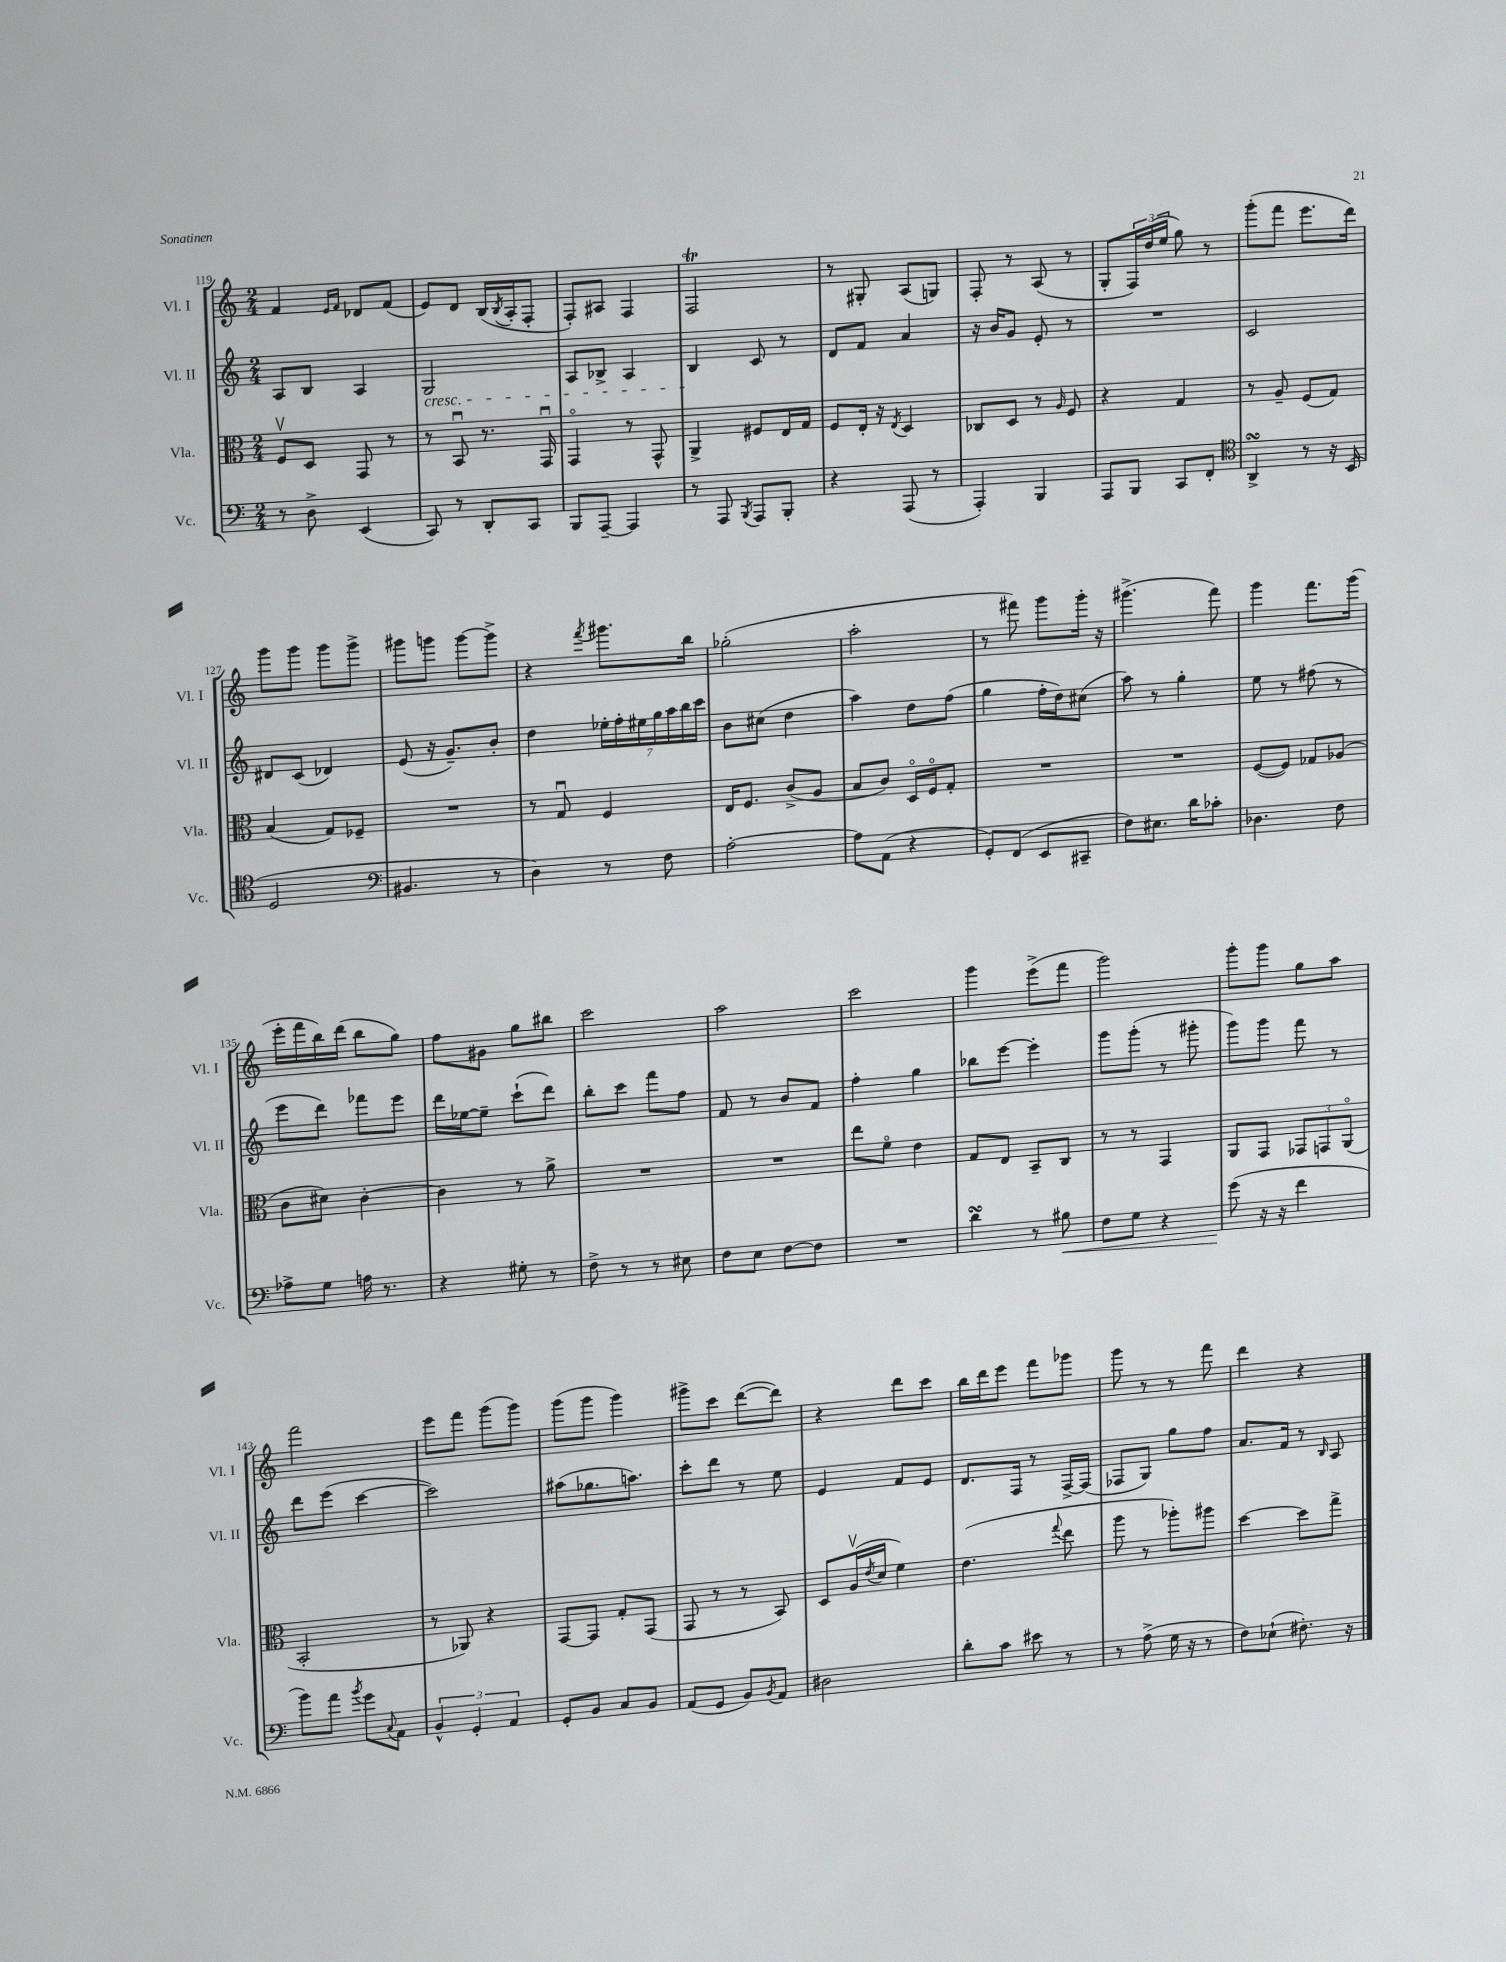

**kern	**kern	**kern	**kern
*staff4	*staff3	*staff2	*staff1
*clefF4	*clefC3	*clefG2	*clefG2
*k[]	*k[]	*k[]	*k[]
*M2/4	*M2/4	*M2/4	*M2/4
8r	8Fv	8A	4f
8D^	8D	8B	.
.	.	.	16qqe
.	.	.	16qqf
(4EE	8GG	4A	8d-
.	8r	.	(8f
=	=	=	=
8CC)	8r	2G	8e)
8r	8BBu	.	8d
8DD'	8.r	.	(16B
.	.	.	8qB
.	.	.	16A'
8CC	.	.	8F'
.	16GGu	.	.
=	=	=	=
8BBB	4GGo	8A	8F')
[8AAA~	.	8B-^	8A#
4AAA]	8r	4A	4F
.	8GG^^	.	.
=	=	=	=
8r	4AA^	4B	2F
8AAA	.	.	.
8qBBB	.	.	.
8AAA	8F#	8c	.
8BBB'	16E	8r	.
.	16G	.	.
=	=	=	=
4r	8F	8d	8r
.	16E'	8f	8G#'
.	16r	.	.
.	8qE	.	.
(8AAA	4D	4a	(8A
8r	.	.	8G)
=	=	=	=
4AAA')	8C-	16r	8F'
.	.	16b	.
.	8D	8g	8r
4BBB	8r	8e'	(8A
.	16qqA	.	.
.	8F	8r	8r
=	=	=	=
8AAA	4r	2r	8G'
8BBB	.	.	24F)
.	.	.	(24dd
.	.	.	24ee
8CC	4G	.	8gg)
8FF'	.	.	8r
=	=	=	=
*clefC4	*	*	*
4AA^	8r	2c	(8ggg'
.	8A~	.	8fff
8r	(8F	.	8.eee
16r	8G)	.	.
(16BB	.	.	16ddd)
=	=	=	=
2D	(4B	8d#	8ggg
.	.	(8c	8ggg
.	8G)	4d-)	8ggg
.	8F-~	.	8ggg^
=	=	=	=
*clefF4	*	*	*
4.BB#	2r	(8e	8ggg#
.	.	16r	8ggg
.	.	8.g~)	.
.	.	.	[8ggg
8r	.	8b'	8ggg^]
=	=	=	=
4D)	8r	4dd	4r
.	8Gu	.	.
.	.	.	8qfff
8r	4F	28ee-'	8.ggg#
.	.	28ff'	.
.	.	28ee#	.
.	.	28gg	.
8F	.	.	.
.	.	28aa	.
.	.	28bb	.
.	.	.	16bb
.	.	28ccc	.
=	=	=	=
[2A'	16E	8b	(2gg-'
.	8.F	.	.
.	.	(8cc#	.
.	(8c^	4dd	.
.	8A	.	.
=	=	=	=
8A]	8B	4aa)	2aa'
(8AA	8c)	.	.
4r	16Do	8dd	.
.	16Fo	.	.
.	8G'	(8ff	.
=	=	=	=
8GG')	2r	4gg	8r
(8FF	.	.	8fff#)
8EE	.	16ff'	8ggg
.	.	16dd)	.
8CC#~	.	(8cc#	16ggg'
.	.	.	16r
=	=	=	=
8F)	2r	8aa)	(4.ggg#^
8.E#	.	8r	.
.	.	4gg'	.
16d	.	.	.
8c-'	.	.	8fff)
=	=	=	=
4.D-	([8F	8ee	4ggg
.	8F])	8r	.
.	8G-	(8ff#	8.fff
8F	(8A-	8r	.
.	.	.	(16ggg
=	=	=	=
8A-^	8c	8eee	16eee'
.	.	.	16fff
8G	8d#)	8ddd)	16bb)
.	.	.	(16ddd
16A	[4c'	8fff-	8bb
8.r	.	.	.
.	.	8eee	8gg)
=	=	=	=
4r	4c]	16ddd	8ff
.	.	[16ee-	.
.	.	8ee-~]	8g#
8G#'	8r	(8ccc`	8gg
8r	8a^	8ddd)	8bb#
=	=	=	=
8F^	2r	8bb'	2ccc
8r	.	8ccc	.
8r	.	8fff	.
8E#	.	8ff	.
=	=	=	=
8F	2r	8f	2aa
8E	.	8r	.
[8F	.	8b	.
8F]	.	8f	.
=	=	=	=
2r	8ee	4ff'	2ccc
.	8fo	.	.
.	4e	4gg	.
=	=	=	=
4d	8G	8bb-	4ggg
.	8E	[8eee	.
8r	8BB~	4eee']	(8eee^
8B#	8C	.	8fff
=	=	=	=
8F	8r	8ggg	2ggg)
8G	8r	(8ggg'	.
4r	4GG	8r	.
.	.	8ggg#'	.
=	=	=	=
(8g	8AA	8ggg)	8ggg'
16r	8GG	8ggg	8ggg
16r	.	.	.
4f	12GG-	8fff	8gg
.	12GG	.	.
.	.	8r	8aa
.	(12AAo	.	.
=	=	=	=
8b)	2BB'	8ddd	2fff
8a	.	(8eee	.
8qb	.	.	.
8g	.	[4ccc	.
8qqC	.	.	.
8AA	.	.	.
=	=	=	=
6BB^^	8r	2ccc])	8eee
.	8AA-)	.	8fff
6GG'	.	.	.
.	4r	.	(8ggg
6AA	.	.	.
.	.	.	8ggg)
=	=	=	=
8GG'	[8GG	(8aa#	(8ggg
8BB	8GG]	8.gg-	8ggg
8C	8G'	.	4ggg)
.	.	8.aa)	.
8BB	(8GG	.	.
=	=	=	=
(8AA	8GG	8ccc'	8ggg#^
8GG	8r	8ddd	8ccc
8BB)	8r	8r	([8ddd
8qBB	.	.	.
8AA	8BB)	8ee	8ddd])
=	=	=	=
2D#	8D	4e	4r
.	(16Av	.	.
.	8qe	.	.
.	16d	.	.
.	4f)	8f	8ddd
.	.	8e	8ccc
=	=	=	=
8d'	(4.e	8.d	16bb
.	.	.	16ddd
8c	.	.	8eee
.	.	16F	.
8e#	.	8r	8fff
.	8qqgg	.	.
8r	8ee	[16F^	8ggg-
.	.	(16F]	.
=	=	=	=
8r	8aa	8F-	8ggg
(8A^	8r	8G)	8r
16G	8aa-')	8gg	8r
16r	.	.	.
8r	8aa#	8ff	8fff
=	=	=	=
8F)	[4dd	8.a	4ddd
(8E-`	.	.	.
.	.	16f	.
8.F#')	8dd]	8r	4r
.	.	16qqB	.
.	8gg^	8A	.
16r	.	.	.
==	==	==	==
*-	*-	*-	*-
